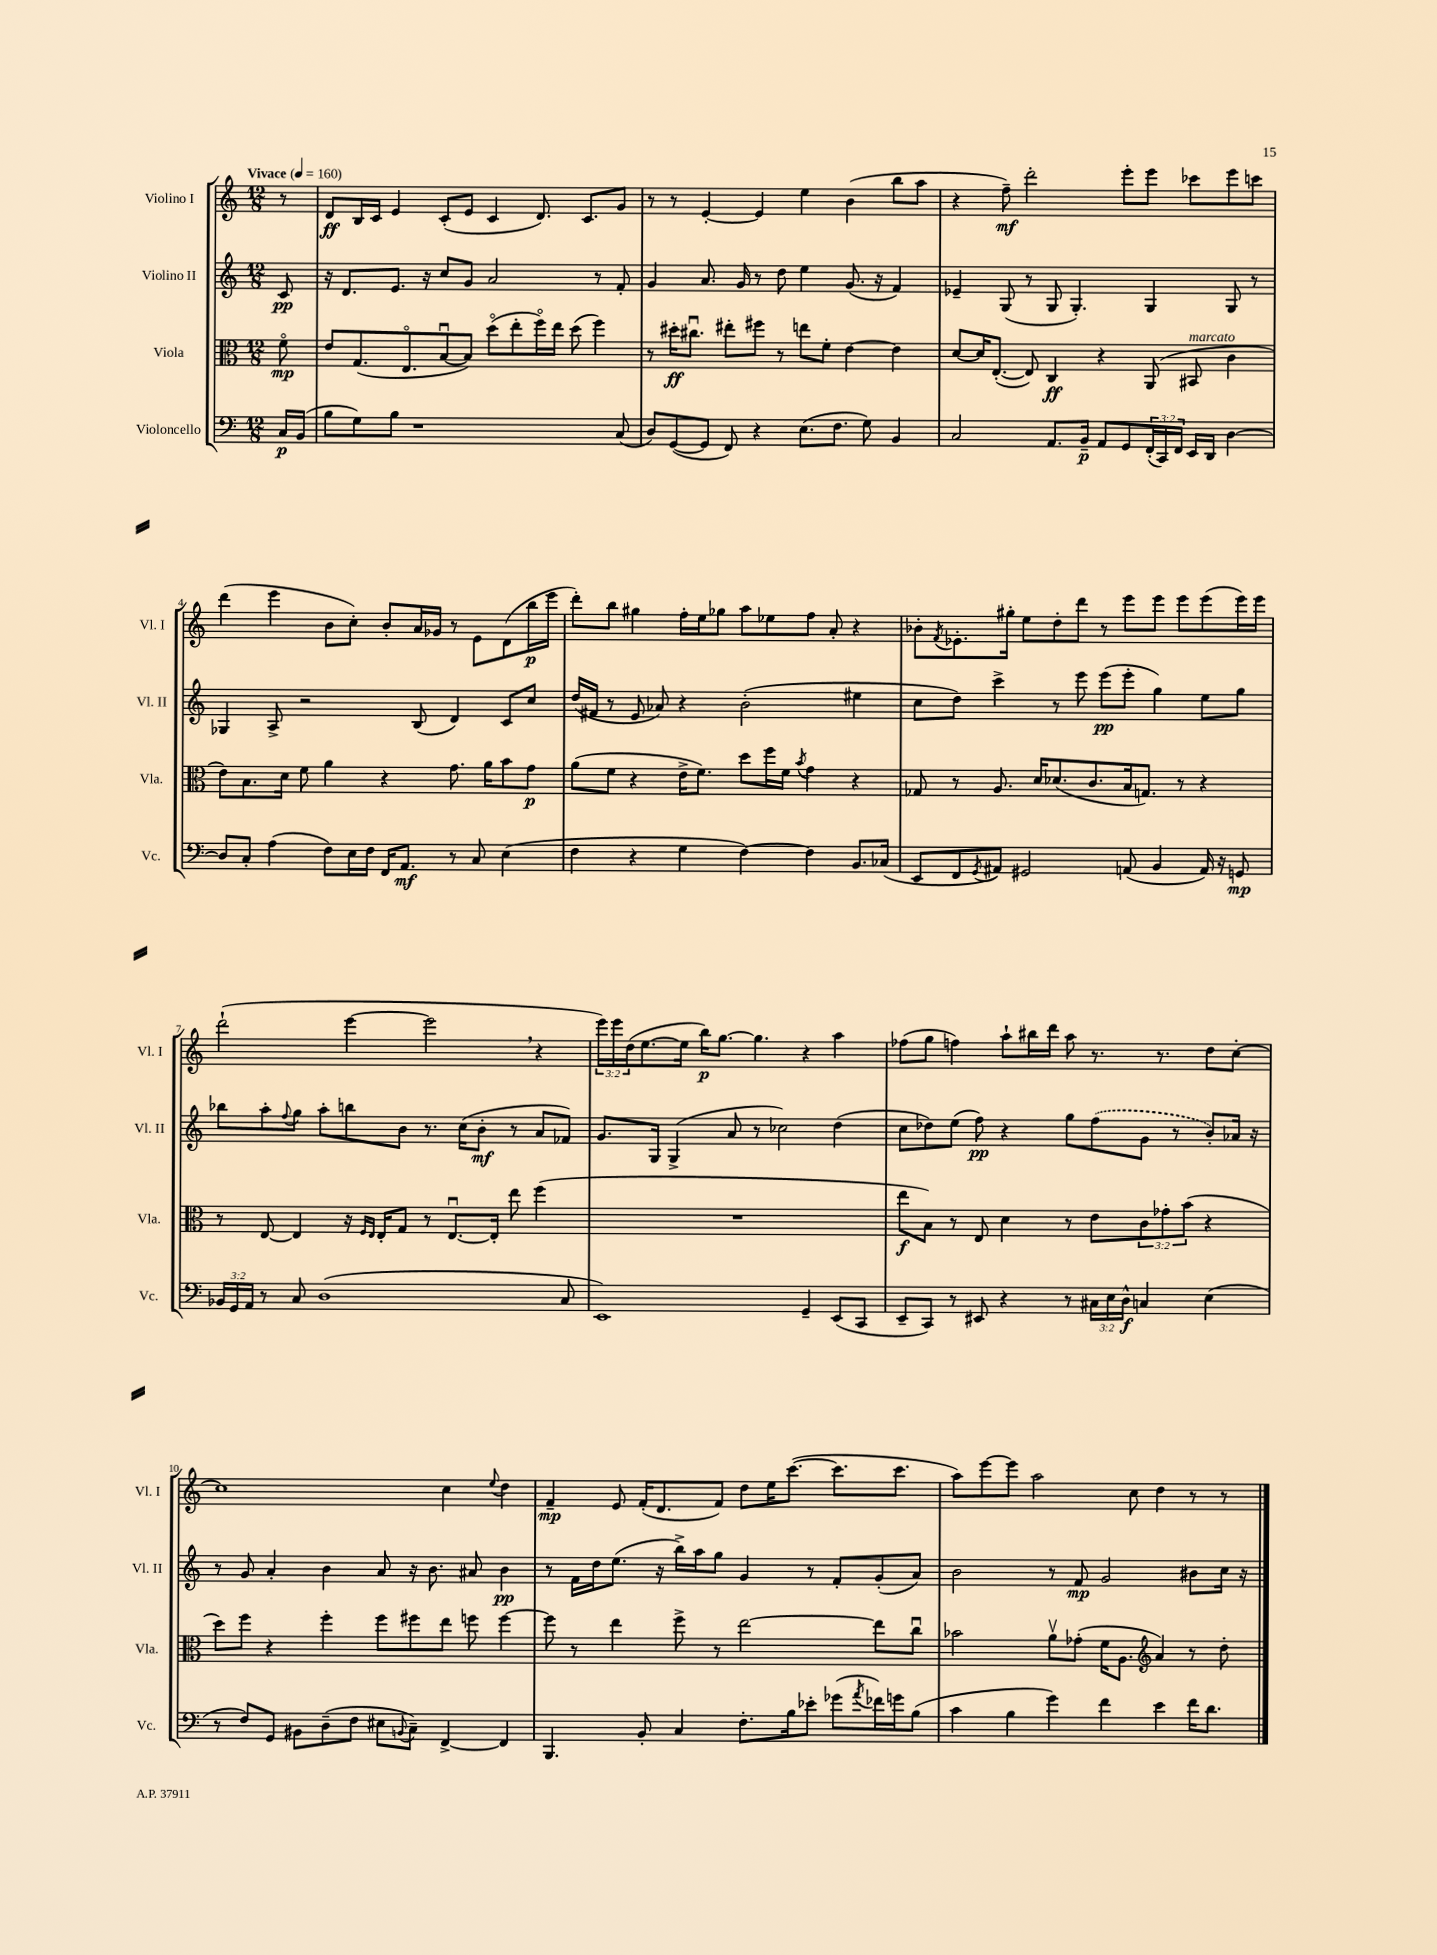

**kern	**kern	**kern	**kern
*staff4	*staff3	*staff2	*staff1
*clefF4	*clefC3	*clefG2	*clefG2
*k[]	*k[]	*k[]	*k[]
*M12/8	*M12/8	*M12/8	*M12/8
*MM160	*MM160	*MM160	*MM160
16C/LL	8fo\	8c/	8r
(16BB/JJ	.	.	.
=	=	=	=
8B\L	8e/L	16r	8d/L
.	.	8.d/L	.
8G\)	(8.G/	.	16B/L
.	.	.	16c/JJ
8B\J	.	8.e/J	4e/
.	8.Eo/	.	.
1r	.	.	.
.	.	16r	.
.	[8Bu/	8cc/L	(8c'/L
.	8B/]J)	8g/J	8e/J
.	(8ddo\L	2a/	4c/
.	8ee'\	.	.
.	16ffo\L)	.	8.d/)
.	16ee\JJ	.	.
.	(8dd\	.	.
.	.	.	8.c/L
.	4ff\)	8r	.
(8C/	.	8f'/	8g/J
=	=	=	=
8D/L)	8r	4g/	8r
([8GG/	16dd#'\LK	.	8r
.	8.cc#u\J	.	.
8GG/]J	.	8.a/	[4e'/
8FF/)	8ee#'\L	.	.
.	.	16g/	.
4r	8ff#\J	8r	4e/]
.	8r	8dd\	.
(8.E\L	8ee\L	4ee\	4ee\
.	8f'\J	.	.
8.F\J	.	.	.
.	[4e\	(8.g/	(4b\
8G\)	.	.	.
.	.	16r	.
4BB/	4e\]	4f/)	8bb\L
.	.	.	8aa\J
=	=	=	=
2C/	[8d/L	4e-~/	4r
.	16d/]K	.	.
.	([8.E'/J	.	.
.	.	(8G/	8ff~\)
.	8E/])	8r	2ddd'\
8.AA/L	4C/	8G/	.
.	.	4.G'/)	.
16BB~/Jk	.	.	.
8AA/L	4r	.	.
8GG/	.	.	8eee'\L
(24FF'/L	(8AA/	4G/	8eee\J
24CC/)	.	.	.
24FF/JJ	.	.	.
16EE/LL	8BB#/	.	8ccc-\L
16DD/JJ	.	.	.
[4D\	4c\	8G/	8eee\
.	.	8r	8ccc\J
=	=	=	=
8D/]L	8e\L)	4G-/	(4ddd\
8C'/J	8.B\	.	.
(4A\	.	8A^/	4eee\
.	16d\Jk	.	.
.	8f\	2r	.
8F\L)	4a\	.	8b\L
16E\L	.	.	8cc'\J)
16F\JJ	.	.	.
16FF/LK	4r	.	8b'/L
8.AA/J	.	.	.
.	.	(8B/	16a/L
.	.	.	16g-/JJ
8r	8.g\	4d/)	8r
8C/	.	.	8e\L
.	16a\LK	.	.
(4E\	8b\	8c/L	(8d\
.	8g\J	8cc/J	16bb\L
.	.	.	16eee\JJ
=	=	=	=
4F\	(8a\L	(16dd/LL	8ddd'\L)
.	.	16f#/JJ	.
.	8f\J	8r	8bb\J
4r	4r	8e/	4gg#\
.	.	8a-/)	.
4G\	16e^\LK	4r	16ff'\LL
.	8.f\J)	.	16ee\J
.	.	.	8gg-\J
[4F\)	8dd\L	(2b'\	8aa\L
.	16ff\L	.	8ee-\
.	16f\JJ	.	.
.	8qb/	.	.
4F\]	4g\	.	8ff\J
.	.	.	8a'/
8.BB/L	4r	4ee#\	4r
(16C-/Jk	.	.	.
=	=	=	=
8EE/L	8G-/	8cc\L	8b-'\L
.	.	.	8qf/
8FF/	8r	8dd\J)	8.e-'\
8qGG/	.	.	.
8AA#/J)	8.A/	4ccc^\	.
.	.	.	16gg#'\Jk
2GG#/	.	.	8ee\L
.	16d/LK	.	.
.	(8.d-/	8r	8dd'\
.	.	8eee\	8ddd\J
.	8.c/	.	.
.	.	(8eee\L	8r
(8AA/	16B/k	8eee'\J	8eee\L
.	8.G/J)	.	.
4BB/	.	4gg\)	8eee\J
.	8r	.	8eee\L
16AA/)	4r	8ee\L	(8eee\
16r	.	.	.
8GG/	.	8gg\J	16eee\L)
.	.	.	16eee\JJ
=	=	=	=
24BB-/LL	8r	8bb-\L	(2ddd`\
24GG/	.	.	.
24AA/JJ	.	.	.
8r	[8E/	8aa'\	.
.	.	8qqff/	.
8C/	4E/]	8gg\J	.
(1D	.	8aa'\L	.
.	16r	8bb\	[4eee\
.	16qqF/LL	.	.
.	16qqE/JJ	.	.
.	16E'/LK	.	.
.	8G/J	8b\J	.
.	8r	8.r	2eee\]
.	[8.Eu/L	.	.
.	.	(16cc\LK	.
.	.	8b'\J	.
.	16E'/]Jk	.	.
.	8ee\	8r	.
.	(4ff\	8a/L	4r
8C/	.	8f-/J)	.
=	=	=	=
1EE)	1.r	8.g/L	24eee\LL)
.	.	.	24eee\
.	.	.	(24dd\J
.	.	.	[8.ee\
.	.	16G/Jk	.
.	.	(4G^/	.
.	.	.	16ee\]Jk
.	.	.	16bb\LK)
.	.	.	[8.gg\J
.	.	8a/	.
.	.	8r	4.gg\]
.	.	2cc-\)	.
4GG~/	.	.	4r
(8EE/L	.	(4dd\	4aa\
8CC/J	.	.	.
=	=	=	=
8EE~/L	8ee\L	8cc\L	(8ff-\L
8CC/J)	8B\J)	8dd-\)	8gg\J
8r	8r	(8ee\J	4ff\)
8EE#/	8E/	8ff\)	.
4r	4d\	4r	8aa`\L
.	.	.	16bb#\L
.	.	.	16ddd\JJ
8r	8r	8gg\L	8aa\
24C#\LL	8e\L	(8ff\	8.r
24E\	.	.	.
24D^^\JJ	.	.	.
4C/	12c\	8g\J	.
.	.	.	8.r
.	12g-'\	.	.
.	.	8r	.
.	(12b\J	.	.
(4E\	4r	8b'/L)	8dd\L
.	.	16a-/Jk	[8cc'\J
.	.	16r	.
=	=	=	=
8r	8dd\L)	8r	1cc]
8F/L)	8ff\J	8g/	.
8GG/J	4r	4a'/	.
8BB#\L	.	.	.
(8D~\	4ff'\	4b\	.
8F\J	.	.	.
8E#\L	8ff\L	8a/	.
8qqBB/	.	.	.
8C~\J)	8ff#\	16r	.
.	.	8.b\	.
[4FF^/	8ee\J	.	4cc\
.	8ff\	8a#/	.
.	.	.	8qqee/
4FF/]	[4ff\	4b\	4dd\
=	=	=	=
4.BBB/	8ff\]	8r	4f~/
.	8r	16f\LL	.
.	.	16dd\J	.
.	4ee\	(8.ee\J	8e/
8BB'/	.	.	(16f'/LK
.	.	16r	8.d/
4C/	8ff^\	16bb^\LL)	.
.	.	16aa\J	.
.	8r	8gg\J	8f/J)
8.F'\L	[2ee\	4g/	8dd\L
.	.	.	16ee\K
16B\k	.	.	([8.ccc\J
8e-'\J	.	8r	.
(8g-\L	.	8f'/L	8.ccc\]L
8qa/	.	.	.
16f-\L)	8ee\]L	(8g'/	.
16g\J	.	.	8.ccc\J
(8B\J	8ccu\J	8a/J)	.
=	=	=	=
4c\	2b-\	2b\	8aa\L)
.	.	.	[8eee\
4B\	.	.	8eee\]J
.	.	.	2aa\
4g\)	8av\L	8r	.
.	(8g-'\J	8f/	.
4f\	16f\LK	2g/	.
.	8.A\J	.	.
.	.	.	8cc\
*	*clefG2	*	*
4e\	4a/)	.	4dd\
16f\LK	8r	8b#\L	8r
8.d\J	.	.	.
.	8dd'\	16cc\Jk	8r
.	.	16r	.
==	==	==	==
*-	*-	*-	*-
